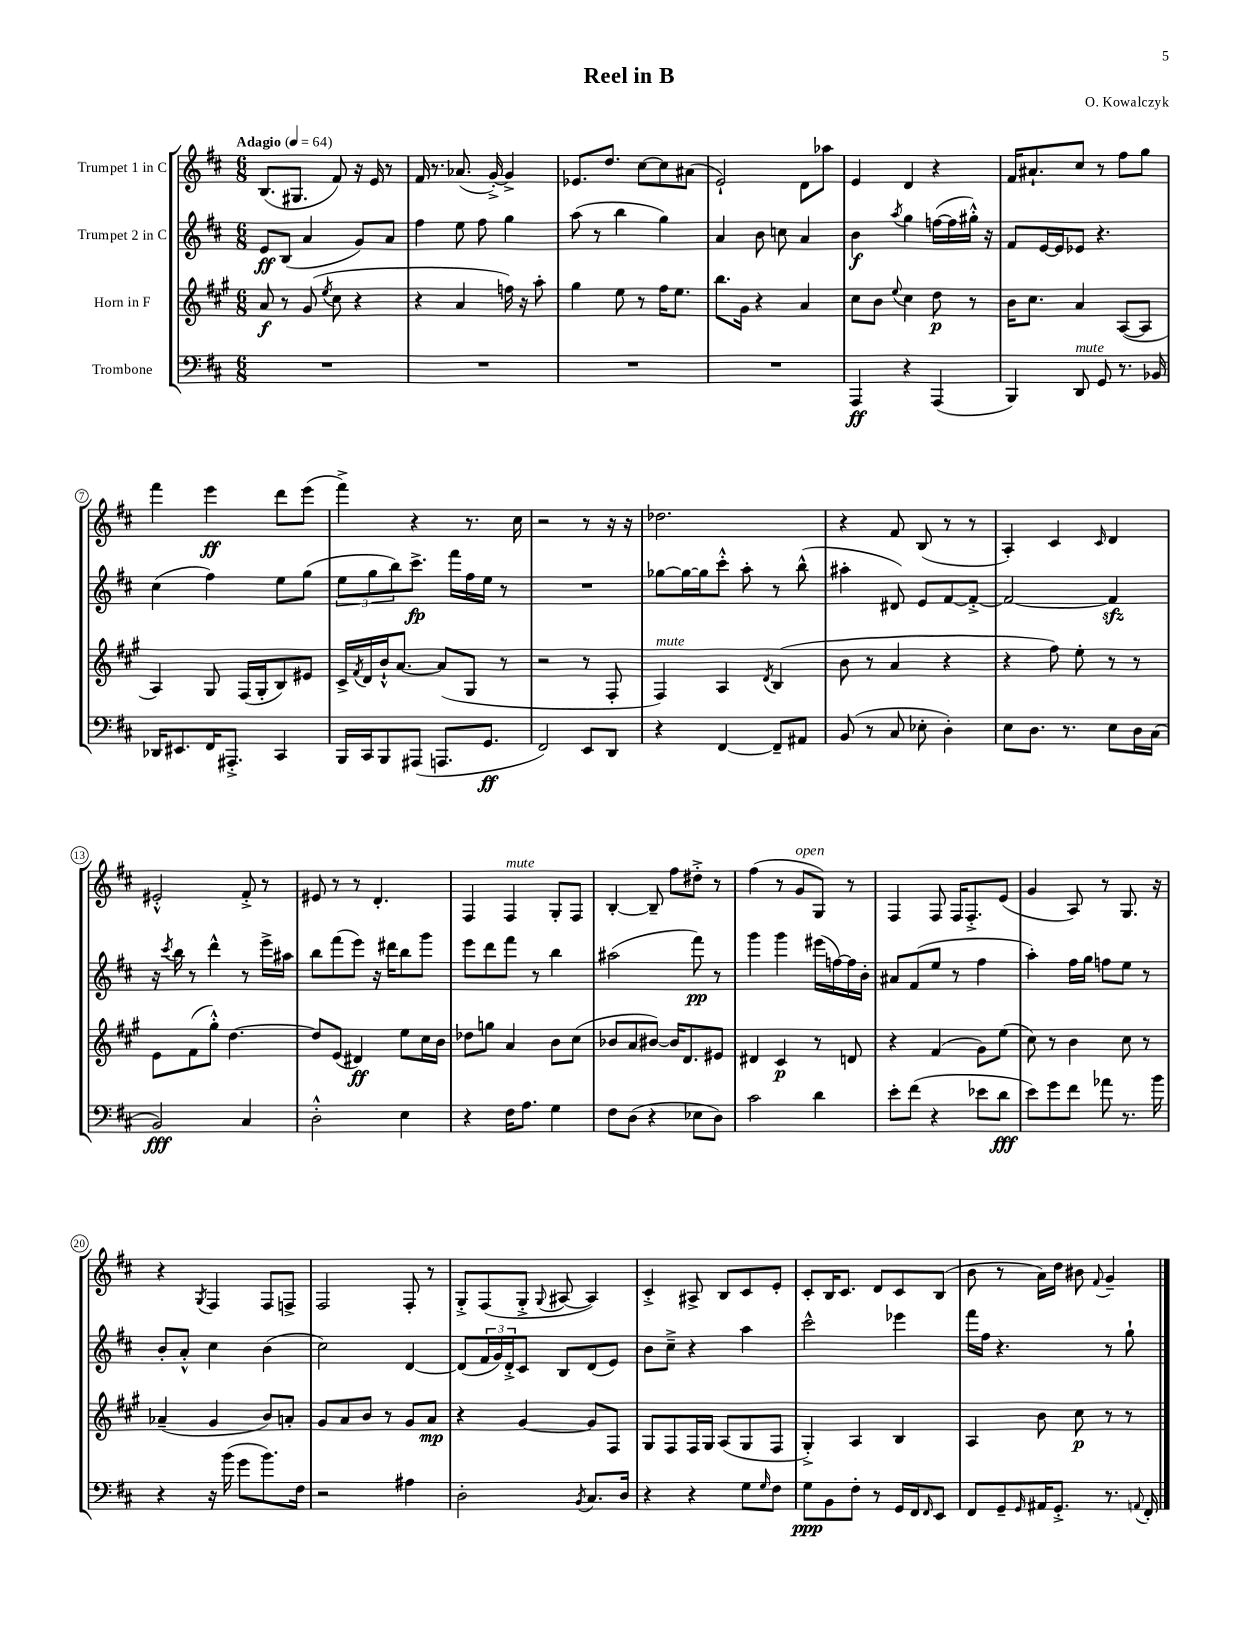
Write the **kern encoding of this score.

**kern	**kern	**kern	**kern
*staff4	*staff3	*staff2	*staff1
*clefF4	*clefG2	*clefG2	*clefG2
*k[f#c#]	*k[f#c#g#]	*k[f#c#]	*k[f#c#]
*M6/8	*M6/8	*M6/8	*M6/8
*MM64	*MM64	*MM64	*MM64
2.r	8a/	8e/L	(8.B/L
.	8r	(8B/J	.
.	.	.	8.G#/J
.	(8g#/	4a/	.
.	8qee/	.	.
.	8cc#\	.	8f#/)
.	4r	8g/L)	16r
.	.	.	16e/
.	.	8a/J	8r
=	=	=	=
2.r	4r	4ff#\	16f#/
.	.	.	8.r
.	4a/	8ee\	(8.a-/
.	.	8ff#\	.
.	.	.	[16g'^/)
.	16ff\)	4gg\	4g^/]
.	16r	.	.
.	8aa'\	.	.
=	=	=	=
2.r	4gg#\	(8aa\	8.e-/L
.	.	8r	.
.	.	.	8.dd/J
.	8ee\	4bb\	.
.	8r	.	[8cc#\L
.	16ff#\LK	4gg\)	8cc#\]
.	8.ee\J	.	.
.	.	.	(8a#\J
=	=	=	=
2.r	8.bb\L	4a/	2e`/)
.	16g#\Jk	.	.
.	4r	8b\	.
.	.	8cc\	.
.	4a/	4a/	8d\L
.	.	.	8aa-\J
=	=	=	=
4AAA/	8cc#\L	4b\	4e/
.	8b\J	.	.
.	8qqee/	8qaa/	.
4r	4cc#\	4gg\	4d/
(4AAA/	8dd\	([16ff\LL	4r
.	.	16ff\]	.
.	8r	16gg#'^^\JJ)	.
.	.	16r	.
=	=	=	=
4BBB/)	16b\LK	8f#/L	16f#/LK
.	8.cc#\J	.	8.a#`/
.	.	[16e/L	.
.	.	16e/]J	.
8DD/	4a/	8e-/J	8cc#/J
8GG/	.	4.r	8r
8.r	([8A/L	.	8ff#\L
.	8A/]J	.	8gg\J
16BB-/	.	.	.
=	=	=	=
16DD-/LK	4A/)	(4cc#\	4fff#\
8.EE#/	.	.	.
16FF#/K	8G#/	4ff#\)	4eee\
8.AAA#'^/J	.	.	.
.	(16F#/LL	.	.
.	16G#'/J	.	.
4CC#/	8B/)	8ee\L	8ddd\L
.	8e#/J	(8gg\J	(8eee\J
=	=	=	=
16BBB/LL	16c#^/LL	12ee\L	4fff#^\)
.	8qf#/	.	.
16CC#/J	16d/	.	.
.	.	12gg\	.
8BBB/	16b`^^/J	.	.
.	.	12bb\)	.
.	[8.a/J	.	.
(8AAA#/J	.	8.ccc#^\J	4r
8.AAA/L	(8a/]L	.	.
.	.	16fff#\LL	.
.	8G#/J	16ff#\	8.r
8.GG/J	.	16ee\JJ	.
.	8r	8r	.
.	.	.	16cc#\
=	=	=	=
2FF#/)	2r	2.r	2r
8EE/L	8r	.	8r
8DD/J	8F#'/	.	16r
.	.	.	16r
=	=	=	=
4r	4F#/)	[8gg-\L	2.dd-\
.	.	16gg-\_L	.
.	.	16gg-\]J	.
[4FF#/	4A/	8ccc#'^^\J	.
.	.	8aa'\	.
.	8qd/	.	.
8FF#~/]L	(4B/	8r	.
8AA#/J	.	(8bb^^\	.
=	=	=	=
(8BB/	8b\	4aa#'\	4r
8r	8r	.	.
8C#/	4a/	8d#/)	8f#/
8E-'\	.	8e/L	(8B/
4D'\)	4r	[8f#/	8r
.	.	8f#'^/_J	8r
=	=	=	=
8E\L	4r	2f#/_	4A'/)
8.D\J	.	.	.
.	8ff#\)	.	4c#/
8.r	.	.	.
.	8ee'\	.	.
.	.	.	16qqc#/
8E\L	8r	4f#/]	4d/
16D\L	8r	.	.
(16C#\JJ	.	.	.
=	=	=	=
2BB/)	8e\L	16r	2e#'^^/
.	.	8qccc#/	.
.	.	16bb\	.
.	(8f#\	8r	.
.	8gg#'^^\J)	4ddd^^\	.
.	[4.dd\	.	.
4C#/	.	8r	8f#'^/
.	.	16eee^\LL	8r
.	.	16aa#\JJ	.
=	=	=	=
2D'^^\	8dd/]L	8bb\L	8e#/
.	(8e/J	(8fff#\	8r
.	4d#/)	8eee\J)	8r
.	.	16r	4.d'/
.	.	16ddd#\LK	.
4E\	8ee\L	8bb\	.
.	16cc#\L	8ggg\J	.
.	16b\JJ	.	.
=	=	=	=
4r	8dd-\L	8eee\L	4F#/
.	8gg\J	8ddd\	.
16F#\LK	4a/	8fff#\J	4F#/
8.A\J	.	.	.
.	.	8r	.
4G\	8b\L	4bb\	8G'/L
.	(8cc#\J	.	8F#/J
=	=	=	=
8F#\L	8b-/L	(2aa#\	[4B'/
(8D\J	8a/	.	.
4r	[8b#/J)	.	8B~/]
.	16b#/]LK	.	8ff#\L
.	8.d/	.	.
8E-\L	.	8fff#\)	8dd#'^\J
8D\J)	8e#/J	8r	8r
=	=	=	=
2c#\	4d#/	4ggg\	(4ff#\
.	4c#/	4ggg\	8r
.	.	.	8g/L
4d\	8r	(16eee#\LL	8G/J)
.	.	[16ff\)	.
.	8d/	16ff\]	8r
.	.	16b'\JJ	.
=	=	=	=
8e'\L	4r	8a#/L	4F#/
(8f#\J	.	(8f#/	.
4r	(4f#/	8ee/J	8F#/
.	.	8r	16F#/LK
.	.	.	8.F#'^/
8e-\L	8g#\L)	4ff#\	.
8d\J	(8ee\J	.	(8e/J
=	=	=	=
8e\L)	8cc#\)	4aa'\)	4g/
8g\	8r	.	.
8f#\J	4b\	16ff#\LL	8A/)
.	.	16gg\JJ	.
8a-\	.	8ff\L	8r
8.r	8cc#\	8ee\J	8.G/
.	8r	8r	.
16b\	.	.	16r
=	=	=	=
4r	(4a-~/	8b'/L	4r
.	.	8a'^^/J	.
.	.	.	8qG/
16r	4g#/	4cc#\	4F#/
(16b\	.	.	.
8g\L	.	.	.
8.b\)	8b/L)	(4b\	8F#/L
.	8a'/J	.	8F^/J
16F#\Jk	.	.	.
=	=	=	=
2r	8g#/L	2cc#\)	2F#/
.	8a/	.	.
.	8b/J	.	.
.	8r	.	.
4A#\	8g#/L	[4d/	8F#'/
.	8a/J	.	8r
=	=	=	=
2D'\	4r	(8d/]L	8G'^/L
.	.	24f#/L	(8F#/
.	.	24g/)	.
.	.	24d'^/J	.
.	[4g#/	8c#/J	8G'^/J
.	.	.	8qqG/
.	.	8B/L	[8A#/
8qBB/	.	.	.
8.C#/L	8g#/]L	(8d/	4A#/])
.	8F#/J	8e/J)	.
16D/Jk	.	.	.
=	=	=	=
4r	8G#/L	8b\L	4c#'^/
.	8F#/	8cc#~^\J	.
4r	16F#/L	4r	8A#^/
.	16G#/JJ	.	.
.	(8A/L	.	8B/L
8G\L	8G#/	4aa\	8c#/
16qqG/	.	.	.
8F#\J	8F#/J	.	8e'/J
=	=	=	=
8G\L	4G#'^/)	2ccc#^^\	8c#'/L
8BB\	.	.	16B/K
.	.	.	8.c#/J
8F#'\J	4A/	.	.
8r	.	.	8d/L
16GG/LL	4B/	4eee-\	8c#/
16FF#/J	.	.	.
16qqFF#/	.	.	.
8EE/J	.	.	(8B/J
=	=	=	=
8FF#/L	4A/	16fff#\LL	8b\
.	.	16ff#\JJ	.
8GG~/	.	4.r	8r
16qqGG/	.	.	.
16AA#/K	8b\	.	16a\LL)
8.GG'^/J	.	.	16dd\JJ
.	8cc#\	.	8b#\
.	.	.	8qqf#/
8.r	8r	8r	4g~/
.	8r	8gg`\	.
8qqAA/	.	.	.
16FF#'/	.	.	.
==	==	==	==
*-	*-	*-	*-
